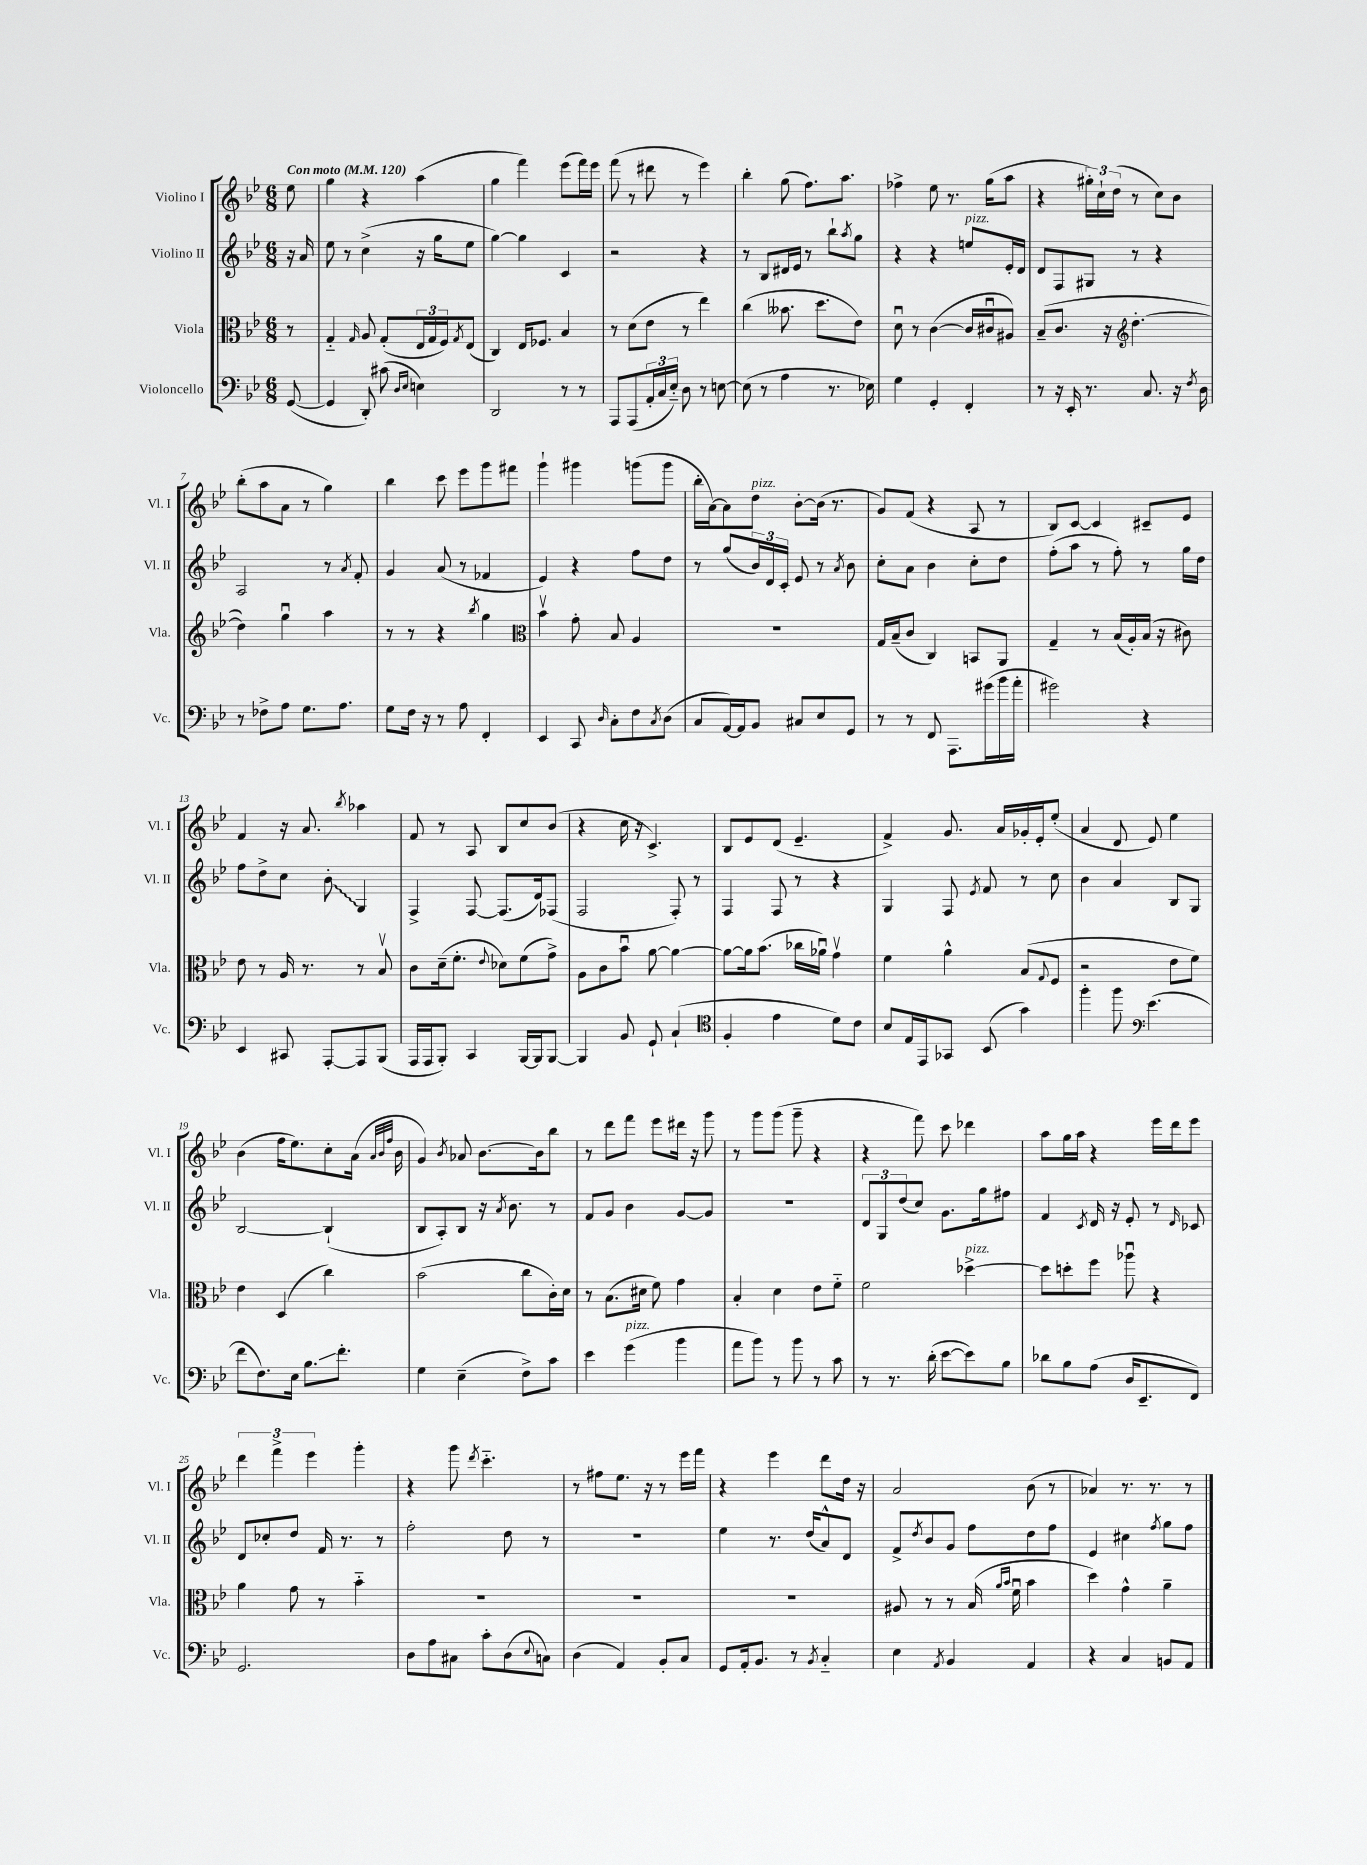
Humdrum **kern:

**kern	**kern	**kern	**kern
*staff4	*staff3	*staff2	*staff1
*clefF4	*clefC3	*clefG2	*clefG2
*k[b-e-]	*k[b-e-]	*k[b-e-]	*k[b-e-]
*M6/8	*M6/8	*M6/8	*M6/8
*MM120	*MM120	*MM120	*MM120
([8GG	8r	16r	8ee-
.	.	16a	.
=	=	=	=
4GG]	4G'~	8ee-	4gg
.	.	8r	.
.	16qqG	.	.
8DD')	8A	(4cc^	4r
(8c#	(8G'	.	.
16qqD	.	.	.
16qqE-	.	.	.
4E)	24E-	16r	(4aa
.	24G	.	.
.	.	16gg	.
.	24F)	.	.
.	8qG	.	.
.	(8E-	8ee-	.
=	=	=	=
2DD	4C)	[4gg)	4gg
.	16E-	4gg]	4fff)
.	8.F-	.	.
8r	4B-	4c	(8eee-
8r	.	.	16fff)
.	.	.	16eee-
=	=	=	=
8AAA	8r	2r	(8fff
(8AAA	(8d	.	8r
24AA'	8e-	.	8ddd#
24C	.	.	.
24E-'~)	.	.	.
8D	8r	.	8r
8r	4ee-)	4r	4eee-)
[8E	.	.	.
=	=	=	=
(8E]	(4cc	8r	4bb-'
8r	.	8B-	.
4A	8.b--	16d#	(8gg
.	.	16e-	.
.	.	8r	8.ff)
.	8.dd	.	.
8.r	.	8bb-`	.
.	.	.	8.aa
.	.	8qaa	.
.	8e-)	8gg	.
16E-)	.	.	.
=	=	=	=
4G	8du	4r	4ff-^
.	8r	.	.
4GG'	([4c	4r	8ee-
.	.	.	8.r
4FF'	16c]	8ee	.
.	16c#u	.	(16gg
.	8A#)	16e-'	8aa
.	.	16d	.
=	=	=	=
8r	(8B-~	8d	4r
16r	8.c	8F	.
16EE-'	.	.	.
8.r	.	8G#	24gg#')
.	.	.	24cc`
.	16r	.	.
.	.	.	(24dd
*	*clefG2	*	*
.	[4.dd'	8r	8r
8.C	.	.	.
.	.	4r	8cc)
16r	.	.	8b-
8qF	.	.	.
16D	.	.	.
=	=	=	=
8r	4dd])	2A	(8bb-'
8F-^	.	.	8aa
8A	4ggu	.	8a
8.G	.	.	8r
.	4aa	8r	4gg)
8.A	.	.	.
.	.	8qa	.
.	.	8f'	.
=	=	=	=
8G	8r	4g	4bb-
16F	8r	.	.
16r	.	.	.
8r	4r	(8a	8ccc
8A	.	8r	8eee-
.	8qbb-	.	.
4FF'	4gg	4f-	8ggg
.	.	.	8fff#
=	=	=	=
*	*clefC3	*	*
4EE-	4b-v	4e-)	4ggg`
8CC	8g'	4r	4ggg#
16qqD	.	.	.
8C'	8B-	.	.
8F	4A	8ff	(8ggg
8qC	.	.	.
(8D	.	8dd	8ggg
=	=	=	=
8C	2.r	8r	16bb-'
.	.	.	[16a)
[16AA)	.	(8gg	8a]
16AA]	.	.	.
8BB-	.	24b-)	8dd
.	.	24d	.
.	.	24c'	.
8C#	.	8e-	[8b-'
8E-	.	8r	(16b-]
.	.	.	8.r
.	.	8qa	.
8GG	.	8b-	.
=	=	=	=
8r	16G	8cc'	8g)
.	(16B-~	.	.
8r	8c	8a	(8f
8FF	4C)	4b-	4r
8.AAA	.	.	.
.	8BB	8cc'	8A
(16g#	.	.	.
16b-	8AA	8dd	8r
16a'	.	.	.
=	=	=	=
2g#)	4G~	(8ff'	8B-)
.	.	8aa	[8c
.	8r	8r	4c]
.	(16B-	8ff')	.
.	16A')	.	.
4r	(16B-	8r	8c#~
.	16r	.	.
.	8c#)	16gg	8e-
.	.	16dd	.
=	=	=	=
4EE-	8e-	8ff	4f
.	8r	8dd^	.
8CC#	16A	8cc	16r
.	8.r	.	8.a
[8AAA'	.	8b-'	.
.	.	.	8qbb-
8AAA]	8r	4G	4aa-
(8BBB-	8B-v	.	.
=	=	=	=
16AAA	8c	4F^	8f
16AAA	.	.	.
8BBB-')	(16d~	.	8r
.	8.f'	.	.
4CC	.	[8F	8A
.	8qqe-	.	.
.	8d-)	(8.F]	8B-
[16BBB-	(8f	.	8cc
16BBB-]	.	16d)	.
[8BBB-	8g^)	(8F-	(8b-
=	=	=	=
4BBB-]	8A	2F	4r
.	8c	.	.
8BB-	8b-u	.	16cc
.	.	.	16r
8GG`	[8a	.	4.c^)
(4C`	4a_	8F')	.
.	.	8r	.
=	=	=	=
*clefC4	*	*	*
4F'	8a_	4F	8B-
.	16a]	.	8e-
.	(8.b-	.	.
4e-	.	8F	(8d
.	16cc-	8r	4.e-~
.	16a-u)	.	.
8d)	4gv	4r	.
8c	.	.	.
=	=	=	=
8B-	4f	4G	4f^)
16E-	.	.	.
16EE-	.	.	.
8GG-	4a^^	8F	8.g
.	.	8qe-	.
(8BB-	.	8f	.
.	.	.	16a
4g)	(8B-	8r	16g-'
.	.	.	16e-'
.	8qqG	.	.
.	8F	8cc	(8ee-'
=	=	=	=
4ff'	2r	4b-	4a
8ff	.	4a	8d
*clefF4	*	*	*
(4.e-	.	.	8e-)
.	8e-	8B-	4ee-
.	8f)	8G	.
=	=	=	=
8f	4e-	[2B-	(4b-
8.F)	.	.	.
.	(4D	.	16ff
16E-	.	.	8.ee-)
8.B-	.	.	.
.	4cc)	(4B-`]	8cc'
8.f'	.	.	.
.	.	.	(16a
.	.	.	32qqa
.	.	.	32qqb-
.	.	.	32qqff
.	.	.	16b-
=	=	=	=
4G	(2b-	8B-	4g)
.	.	8A')	.
.	.	.	8qb-
(4E-~	.	8B-	8a-
.	.	16r	[8.b-
.	.	8qa	.
.	.	8.b-	.
8F^)	8cc	.	.
.	.	.	16b-]
8c	16c')	8r	8bb-
.	16d	.	.
=	=	=	=
4e-	8r	8f	8r
.	(8.B-	8g	8ddd
(4g	.	4b-	8fff
.	16d#	.	.
.	8f)	.	8eee-
4b-	4g	[8g	16ddd#
.	.	.	16r
.	.	8g]	8ggg
=	=	=	=
8a	4B-'	2.r	8r
8b-)	.	.	8ggg
8r	4d	.	(8ggg
8b-	.	.	8ggg~
8r	8e-	.	4r
8c	8f'~	.	.
=	=	=	=
8r	2f	12d	4r
.	.	12G	.
8.r	.	.	.
.	.	(12dd	.
.	.	8cc)	8fff)
(16d'	.	.	.
[8e-	.	8.g	8ccc
8e-])	[4dd-^	.	4ddd-
.	.	16gg	.
8B-	.	8ff#	.
=	=	=	=
8d-	8dd-]	4f	8aa
8B-	8dd'	.	16gg
.	.	.	16aa
.	.	8qc	.
(8A	8ff	16d	4r
.	.	16r	.
16D	8aa-u	8e-'	.
8.EE-~	.	.	.
.	4r	8r	16eee-
.	.	.	16ddd
.	.	16qqd	.
8FF)	.	8c-	8eee-
=	=	=	=
2.GG	4a	8d	6ddd
.	.	8cc-'	.
.	.	.	6fff^
.	8g	8dd	.
.	.	.	6eee-
.	8r	16f	.
.	.	8.r	.
.	4b-'~	.	4ggg'
.	.	8r	.
=	=	=	=
8D	2.r	2ff'	4r
8A	.	.	.
8C#	.	.	8ggg
.	.	.	8qddd
8c'	.	.	4.ccc'~
(8D	.	8dd	.
8qqE-	.	.	.
8C)	.	8r	.
=	=	=	=
(4D	2.r	2.r	8r
.	.	.	8ff#
4AA)	.	.	8.ee-
.	.	.	16r
8BB-'	.	.	8r
8C	.	.	16eee-
.	.	.	16fff
=	=	=	=
8GG	2.r	4ee-	4r
16AA'	.	.	.
8.BB-	.	.	.
.	.	8.r	4eee-
8r	.	.	.
.	.	(16dd	.
8qBB-	.	.	.
4C'~	.	8a^^)	8ddd
.	.	8d	16dd
.	.	.	16r
=	=	=	=
4E-	8A#	8f^	2a
.	.	8qdd	.
.	8r	8b-	.
8qAA	.	.	.
4BB-	8r	8g	.
.	(16B-	8ff	.
.	16qqa	.	.
.	16qqb-	.	.
.	16fu	.	.
4AA	4b-	8dd	(8b-
.	.	8ff	8r
=	=	=	=
4r	4dd)	4e-	4a-)
4C	4g^^	4cc#	8.r
.	.	.	8.r
.	.	8qff	.
8BB	4a~	8gg	.
8AA	.	8ff	8r
==	==	==	==
*-	*-	*-	*-
